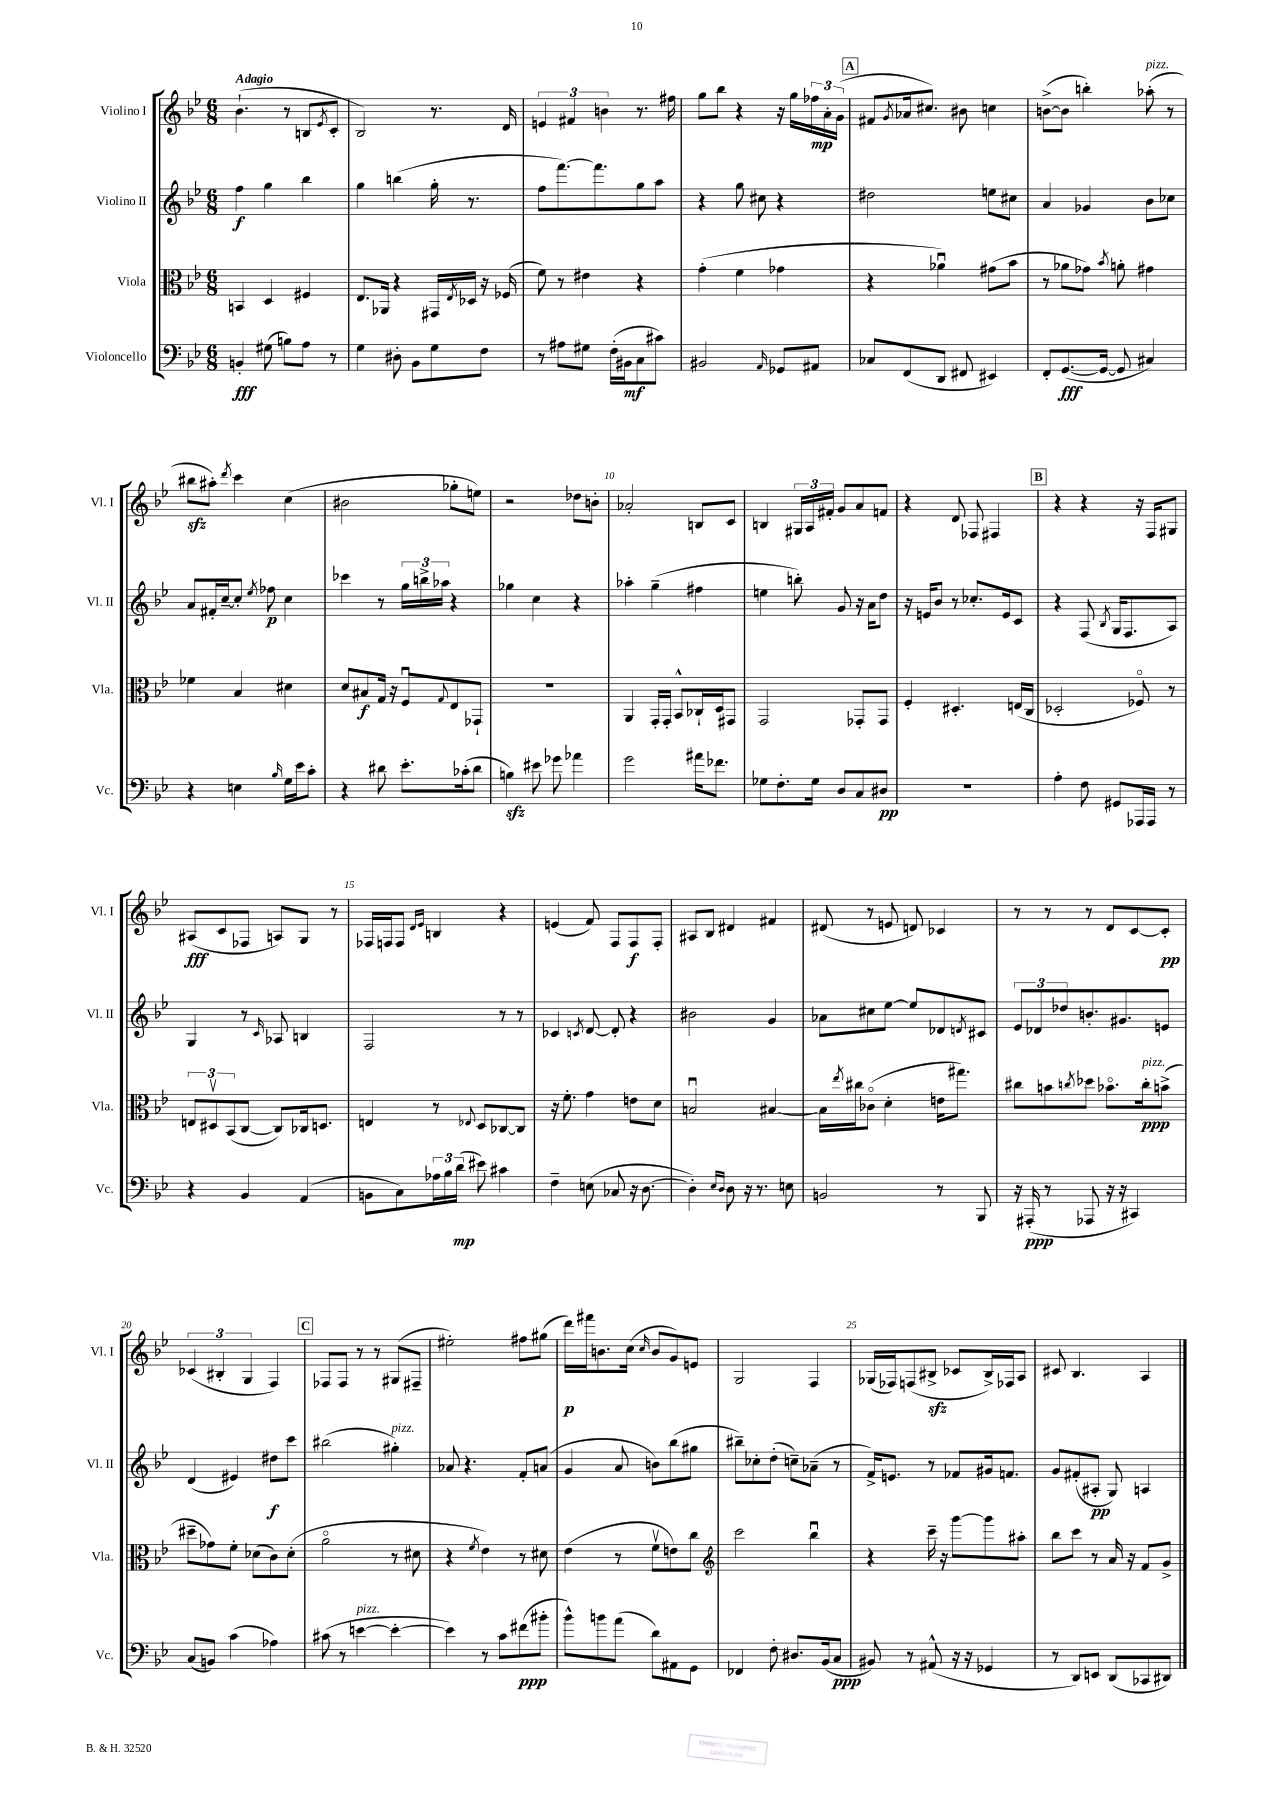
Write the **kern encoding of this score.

**kern	**kern	**kern	**kern
*staff4	*staff3	*staff2	*staff1
*clefF4	*clefC3	*clefG2	*clefG2
*k[b-e-]	*k[b-e-]	*k[b-e-]	*k[b-e-]
*M6/8	*M6/8	*M6/8	*M6/8
4BB'	4BB	4ff	(4.b-`
(8G#	4D	4gg	.
8B)	.	.	8r
8A	4F#	4bb-	8B
.	.	.	8qe-
8r	.	.	8c'
=	=	=	=
4G	8.E-	4gg	2B-)
.	16AA-	.	.
8D#'	4r	(4bb	.
8BB-	.	.	.
8G	16GG#	16gg'	8.r
.	8qE-	.	.
.	16D-	8.r	.
8F	16r	.	.
.	(16F-	.	16d
=	=	=	=
8r	8f)	8ff	6e
8A#	8r	[8.fff)	.
.	.	.	6f#
8G#	4e#	.	.
.	.	8.fff]	.
.	.	.	6b
(16F'	.	.	.
16BB#	.	.	.
8C	4r	8gg	8.r
8c#)	.	8aa	.
.	.	.	16ff#
=	=	=	=
2BB#	(4g'	4r	8gg
.	.	.	8bb-
.	4f	8gg	4r
.	.	8cc#	.
16qqAA	.	.	.
8GG-	4g-	4r	16r
.	.	.	16gg
8AA#	.	.	24ff-
.	.	.	24a'
.	.	.	(24g
=	=	=	=
8C-	4r	2dd#	8f#
.	.	.	8qg
(8FF	.	.	16a-
.	.	.	8.cc#)
8DD	4a-u)	.	.
8FF#	.	.	8b#
4EE#)	(8g#	8ee	4cc
.	8b-	8cc#	.
=	=	=	=
8FF'	8r	4a	([8b^
([8.GG	8a-	.	8b]
.	8g-)	4g-	4bb')
16GG_	.	.	.
.	8qb-	.	.
8GG]	8a'	.	.
4C#)	4g#	8b-	(8aa-'
.	.	8cc-	8r
=	=	=	=
4r	4f-	8a	8bb#
.	.	16f#'	8aa#')
.	.	[16cc~	.
.	.	.	8qddd
4E	4B-	8cc']	4ccc
.	.	8qee-	.
.	.	8ff-	.
16qqB-	.	.	.
16G	4d#	4cc	(4cc
16e-	.	.	.
8c'	.	.	.
=	=	=	=
4r	8d	4ccc-	2b#
.	8B#	.	.
8d#	16G	8r	.
.	16r	.	.
8.e-'	8Fu	24gg	.
.	.	24bb^	.
.	.	24aa-	.
.	8qqG	.	.
.	8E-	4r	8gg-'
(16c-'	.	.	.
8d#	8GG-`	.	8ee)
=	=	=	=
4B)	2.r	4gg-	2r
8e#	.	4cc	.
8g-	.	.	.
4a-	.	4r	8dd-
.	.	.	8b'
=	=	=	=
2g	4AA	4aa-'	2a-'
.	16GG'	(4gg~	.
.	16GG'	.	.
.	8BB-^^	.	.
16a#	16C-`	4ff#	8B
8.f-	16D	.	.
.	8GG#	.	8c
=	=	=	=
8G-	2GG	4ee	4B
8.F'	.	.	.
.	.	8bb')	24G#
.	.	.	24A
16G-	.	.	.
.	.	.	24f#'
8D	.	8g	8g
8C	8GG-'	16r	8a
.	.	16a	.
8D#	8GG-	8dd	8f
=	=	=	=
2.r	4F'	16r	4r
.	.	16e	.
.	.	8b-	.
.	4.D#'	8r	8d
.	.	8.cc-'	8F-
.	.	.	4F#
.	.	16e	.
.	(16E	8c	.
.	16C	.	.
=	=	=	=
4A'	2D-'	4r	4r
8F	.	(8F	4r
.	.	8qB-	.
8GG#	.	16G	.
.	.	8.F	.
16AAA-	8F-o)	.	16r
16AAA-	.	.	16F
8r	8r	8A)	8G#
=	=	=	=
4r	12E	4G	(8A#
.	12D#v	.	.
.	.	.	8c
.	(12BB-	.	.
4BB-	[8C	8r	8F-
.	.	16qqc	.
.	8C])	8A-	8A)
(4AA	16C-	4B	8G
.	8.D	.	.
.	.	.	8r
=	=	=	=
8BB	4E	2F	16F-
.	.	.	16F
8C)	.	.	8F
.	.	.	16qqd
.	.	.	16qqe-
24A-	8r	.	4B
24B-	.	.	.
(24d	.	.	.
.	8qqE-	.	.
8e#)	8D	.	.
4c#	[8C-	8r	4r
.	8C-]	8r	.
=	=	=	=
4F~	16r	4c-	(4e
.	8.f'	.	.
.	.	8qc	.
(8E	4g	[8d	8f)
8C-	.	8d']	8F
16r	8e	4r	8F
[8.D	.	.	.
.	8d	.	8F'
=	=	=	=
4D'])	2Bu	2b#	8A#
.	.	.	8B-
16qqE-	.	.	.
16qqD	.	.	.
8D	.	.	4d#
16r	.	.	.
8.r	.	.	.
.	[4B#	4g	4f#
8E	.	.	.
=	=	=	=
2BB	16B#]	8a-	(8d#
.	8qee-	.	.
.	16cc#	.	.
.	(8c-o	8cc#	8r
.	4d'	[8ee-	8e
.	.	8ee-]	8d)
8r	16e	8d-	4c-
.	8.gg#)	.	.
.	.	8qd	.
8BBB-	.	8c#	.
=	=	=	=
16r	8cc#	12e-	8r
(16AAA#'	.	.	.
.	.	12d-	.
8r	8b	.	8r
.	.	12dd-	.
.	8qcc	.	.
8AAA-	8dd-	8.b'	8r
16r	8.b-o	.	8d
16r	.	8.g#	.
4CC#)	.	.	[8c
.	16cc'	.	.
.	(8b^	8e	8c']
=	=	=	=
(8C	8dd#~	(4d	(6c-
8BB)	8g-)	.	.
.	.	.	6B#'
(4c	8f'	4e#)	.
.	.	.	6G
.	(8d-	.	.
4A-)	8c)	8dd#	4F)
.	(8d-'	8ccc	.
=	=	=	=
(8c#	2ao	(2bb#	8F-
8r	.	.	8F-
[4e	.	.	8r
.	.	.	8r
4e'_	8r	4gg#')	(8G#
.	8d#	.	8F#~
=	=	=	=
4e])	4r	8a-	2ee#')
.	.	4.r	.
.	8qf	.	.
8r	4e-)	.	.
8c	.	.	.
(8f#	8r	8f'	8ff#
8b#'	8d#	(8a	(8gg#
=	=	=	=
8b-^^)	(4e-	4g	16ddd)
.	.	.	16fff#
8b	.	.	8.b
(8a	8r	8a	.
.	.	.	(16cc
.	.	.	16qqcc
8d)	8fv	8b)	8b
8AA#	8e)	(8bb-	8g)
8GG	8cc	8gg#	8e
=	=	=	=
*	*clefG2	*	*
4FF-	2ccc	8bb#~)	2G
.	.	8cc-'	.
8F'	.	(8dd'	.
8.D#	.	8cc~)	.
.	4bb-u	(8a-~	4F
(16BB-	.	.	.
8C	.	8r	.
=	=	=	=
8BB#)	4r	16f^)	(16G-
.	.	8.e	16F-)
8r	.	.	(8F
(8AA#^^	16ccc~	8r	8B#^
.	16r	.	.
16r	[8ggg	8f-	8c-
16r	.	.	.
4GG-	8ggg]	16g#	16B#^)
.	.	8.f	16F-
.	8aa#'	.	8A
=	=	=	=
8r	8bb-	8g	8c#
8DD)	8ccc	(8f#'	4.B-
8EE	8r	8A#'	.
(8DD	16a	8G)	.
.	16r	.	.
8CC-	8f	4A	4A
8DD#)	8g^	.	.
==	==	==	==
*-	*-	*-	*-
